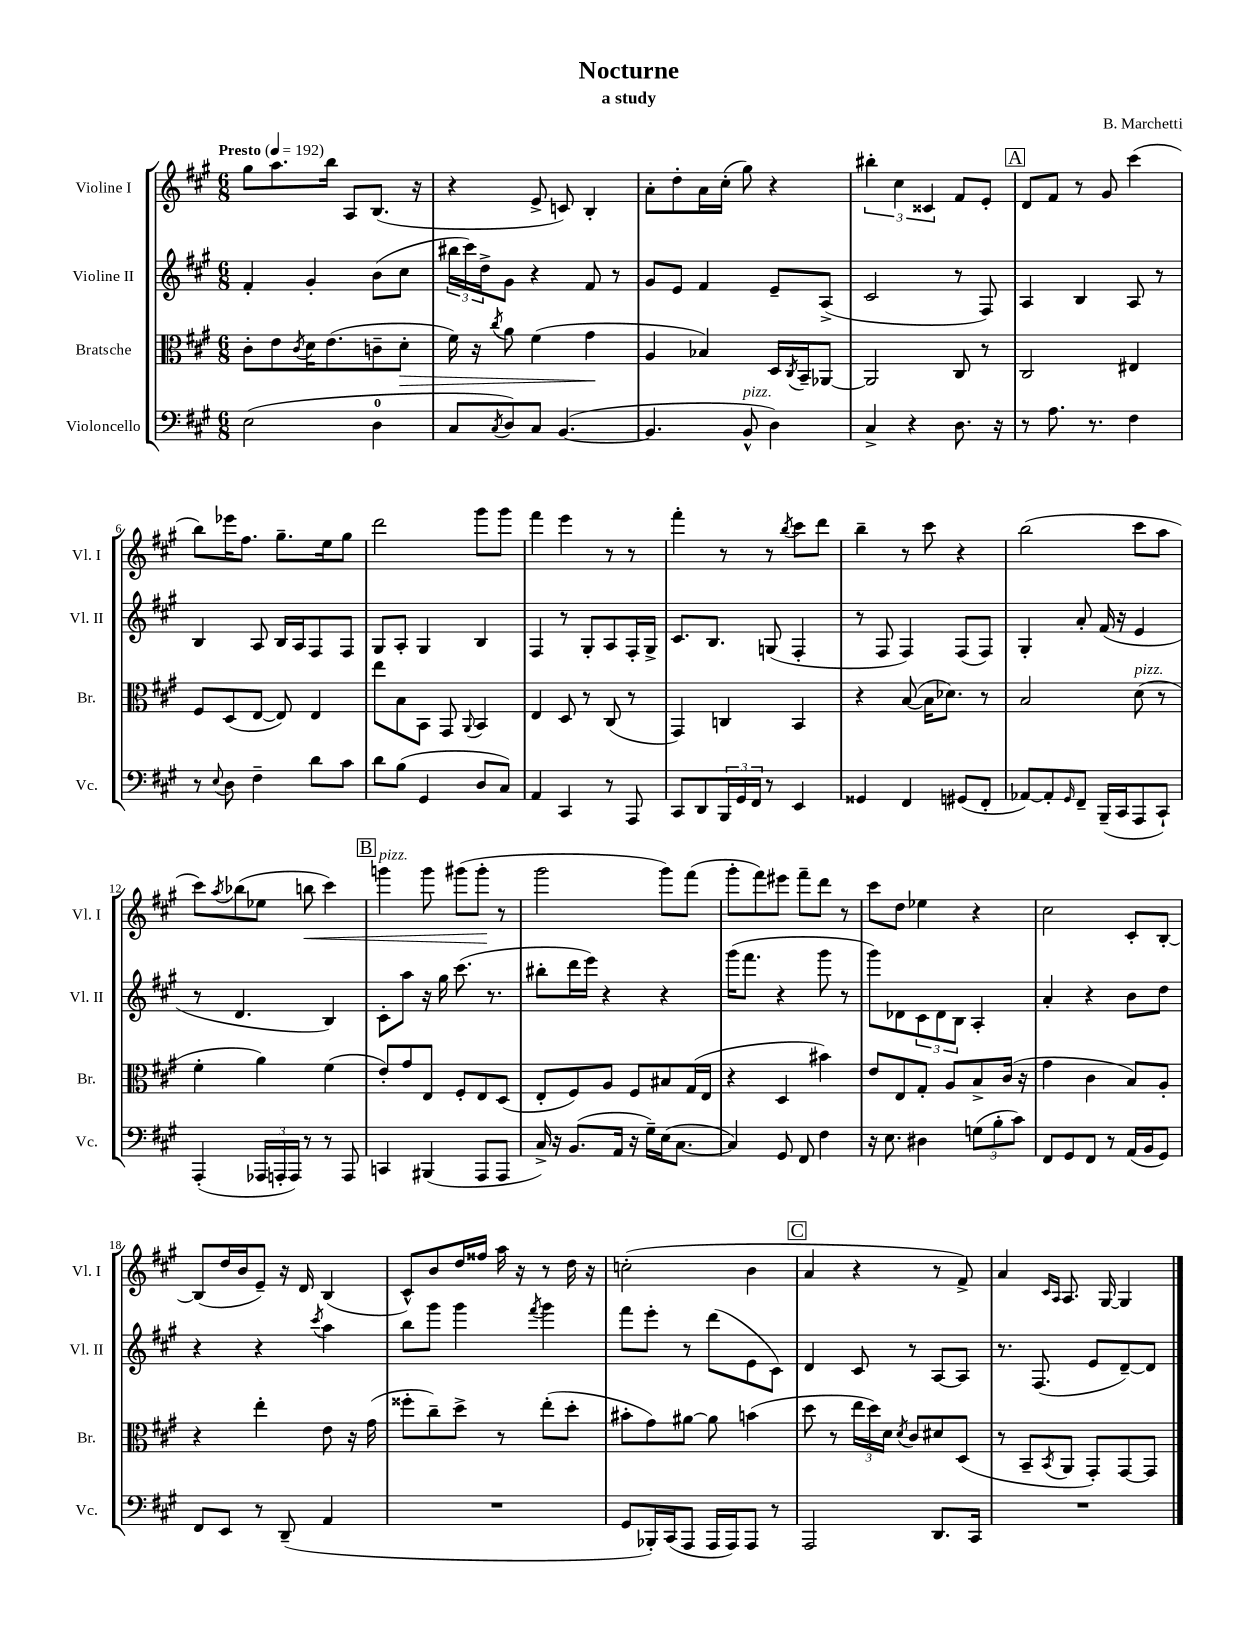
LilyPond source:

\header { title = "Nocturne" composer = "B. Marchetti" subtitle = "a study" }
<<
\new StaffGroup <<
\new Staff = "s0" \with { instrumentName = "Violine I" shortInstrumentName = "Vl. I" } {
    \clef treble \key a \major \numericTimeSignature \time 6/8 \tempo "Presto" 4 = 192
    gis''8 a''8. b''16 a8 b8.( r16 |
    r4 e'8-> c'8) b4-. |
    a'8-. d''8-. a'16 cis''16-.( gis''8) r4 |
    \tuplet 3/2 { bis''4-. cis''4 cisis'4 } fis'8 e'8-. |
    \mark \markup { \box "A" } d'8 fis'8 r8 gis'8 cis'''4( |
    b''8) ees'''16 fis''8. gis''8.-- e''16 gis''8 |
    d'''2 gis'''8 gis'''8 |
    fis'''4 e'''4 r8 r8 |
    fis'''4-. r8 r8 \acciaccatura { b''8 } cis'''8 d'''8 |
    b''4-- r8 cis'''8 r4 |
    b''2( cis'''8 a''8 |
    cis'''8) \acciaccatura { a''8 } bes''8( ees''8 b''8\< cis'''4) |
    \mark \markup { \box "B" } g'''4^\markup { \italic "pizz." } g'''8 gis'''8( gis'''8-.\! r8 |
    gis'''2 gis'''8) fis'''8( |
    gis'''8-. fis'''8) eis'''8 fis'''8-- d'''8 r8 |
    cis'''8 d''8 ees''4 r4 |
    cis''2 cis'8-. b8~-. |
    b8( d''16 b'16 e'8--) r16 d'16 b4( |
    cis'8-^) b'8 d''16 fisis''16 a''16 r16 r8 d''16 r16 |
    c''2-.( b'4 |
    \mark \markup { \box "C" } a'4 r4 r8 fis'8->) |
    a'4 \grace { cis'16 a16 } a8. gis16~ gis4 \bar "|." |
}
\new Staff = "s1" \with { instrumentName = "Violine II" shortInstrumentName = "Vl. II" } {
    \clef treble \key a \major \numericTimeSignature \time 6/8
    fis'4-. gis'4-. b'8( cis''8 |
    \tuplet 3/2 { bis''16 cis'''16) d''16-> } gis'8 r4 fis'8 r8 |
    gis'8 e'8 fis'4 e'8-- a8->( |
    cis'2 r8 fis8) |
    \mark \markup { \box "A" } a4 b4 a8 r8 |
    b4 a8 b16 a16 fis8 fis8 |
    gis8 a8-. gis4 b4 |
    fis4 r8 gis8-. a8 fis16-. gis16-> |
    cis'8. b8. g8( fis4-. |
    r8 fis8 fis4) fis8( fis8) |
    gis4-. a'8-. fis'16( r16 e'4 |
    r8 d'4. b4) |
    \mark \markup { \box "B" } cis'8-. a''8 r16 gis''16 cis'''8.( r8. |
    bis''8-. d'''16 e'''16) r4 r4 |
    gis'''16( fis'''8. r4 gis'''8 r8 |
    gis'''8) des'8 \tuplet 3/2 { cis'8 des'8 b8 } a4-. |
    a'4-. r4 b'8 d''8 |
    r4 r4 \acciaccatura { cis'''8 } a''4 |
    b''8 gis'''8 gis'''4 \acciaccatura { fis'''8 } gis'''4 |
    fis'''8 e'''8-. r8 d'''8( e'8 cis'8) |
    \mark \markup { \box "C" } d'4 cis'8 r8 a8~ a8 |
    r8. fis8.( e'8 d'8~--) d'8 \bar "|." |
}
\new Staff = "s2" \with { instrumentName = "Bratsche" shortInstrumentName = "Br." } {
    \clef alto \key a \major \numericTimeSignature \time 6/8
    cis'8-. e'8 \acciaccatura { cis'8 } d'16 e'8.( c'8-- d'8-.\> |
    fis'16) r16 \acciaccatura { cis''8 } a'8 fis'4( gis'4\! |
    a4 bes4) d16 \acciaccatura { cis8 } b,16-- aes,8~ |
    aes,2 cis8 r8 |
    \mark \markup { \box "A" } cis2 eis4 |
    fis8 d8( e8~ e8) e4 |
    e''8 b8 b,8 gis,8 \appoggiatura { a,8 } b,4 |
    e4 d8 r8 cis8( r8 |
    gis,4) c4 b,4 |
    r4 b8~( b16 des'8.) r8 |
    b2 d'8^\markup { \italic "pizz." }( r8 |
    fis'4-. a'4) fis'4( |
    \mark \markup { \box "B" } e'8-.) gis'8 e8 fis8-. e8 d8( |
    e8-. fis8) a8 fis8 bis8 gis16( e16 |
    r4 d4 bis'4) |
    e'8 e8 gis8-. a8 b8-> cis'16( r16 |
    gis'4 cis'4 b8) a8-. |
    r4 e''4-. e'8 r16 gis'16( |
    fisis''8-. cis''8--) d''8-> r8 e''8-.( d''8-. |
    bis'8-. gis'8) ais'8~ ais'8 b'4( |
    \mark \markup { \box "C" } d''8 r8 \tuplet 3/2 { e''16 d''16) d'16 } \acciaccatura { d'8 } cis'8 dis'8 d8( |
    r8 b,8-- \acciaccatura { b,8 } a,8 gis,8-.) gis,8~ gis,8 \bar "|." |
}
\new Staff = "s3" \with { instrumentName = "Violoncello" shortInstrumentName = "Vc." } {
    \clef bass \key a \major \numericTimeSignature \time 6/8
    e2( d4-0 |
    cis8 \acciaccatura { cis8 } d8) cis8 b,4.~( |
    b,4. b,8-^^\markup { \italic "pizz." } d4) |
    cis4-> r4 d8. r16 |
    \mark \markup { \box "A" } r8 a8. r8. fis4 |
    r8 \appoggiatura { e8 } d8 fis4-- d'8 cis'8 |
    d'8 b8( gis,4 d8 cis8) |
    a,4 cis,4 r8 a,,8 |
    cis,8 d,8 \tuplet 3/2 { b,,16 gis,16 fis,16 } r8 e,4 |
    gisis,4 fis,4 gis,8( fis,8-. |
    aes,8~) aes,8-. \grace { gis,16 } fis,8-- b,,16--( cis,16 a,,8 cis,8-!) |
    a,,4-.( \tuplet 3/2 { aes,,16 a,,16-. a,,16) } r8 r8 a,,8 |
    \mark \markup { \box "B" } c,4 bis,,4( a,,8 a,,8 |
    cis16->) r16 b,8.( a,16 r16 gis16--) e16( cis8.~ |
    cis4) gis,8 fis,8 fis4 |
    r16 e8. dis4 \tuplet 3/2 { g8( b8-. cis'8) } |
    fis,8 gis,8 fis,8 r8 a,16( b,16 gis,8) |
    fis,8 e,8 r8 d,8--( a,4 |
    R2. |
    gis,8 bes,,16-.) cis,16( a,,8 a,,16 a,,16) a,,8 r8 |
    \mark \markup { \box "C" } a,,2 d,8. cis,16 |
    R2. \bar "|." |
}
>>
>>
